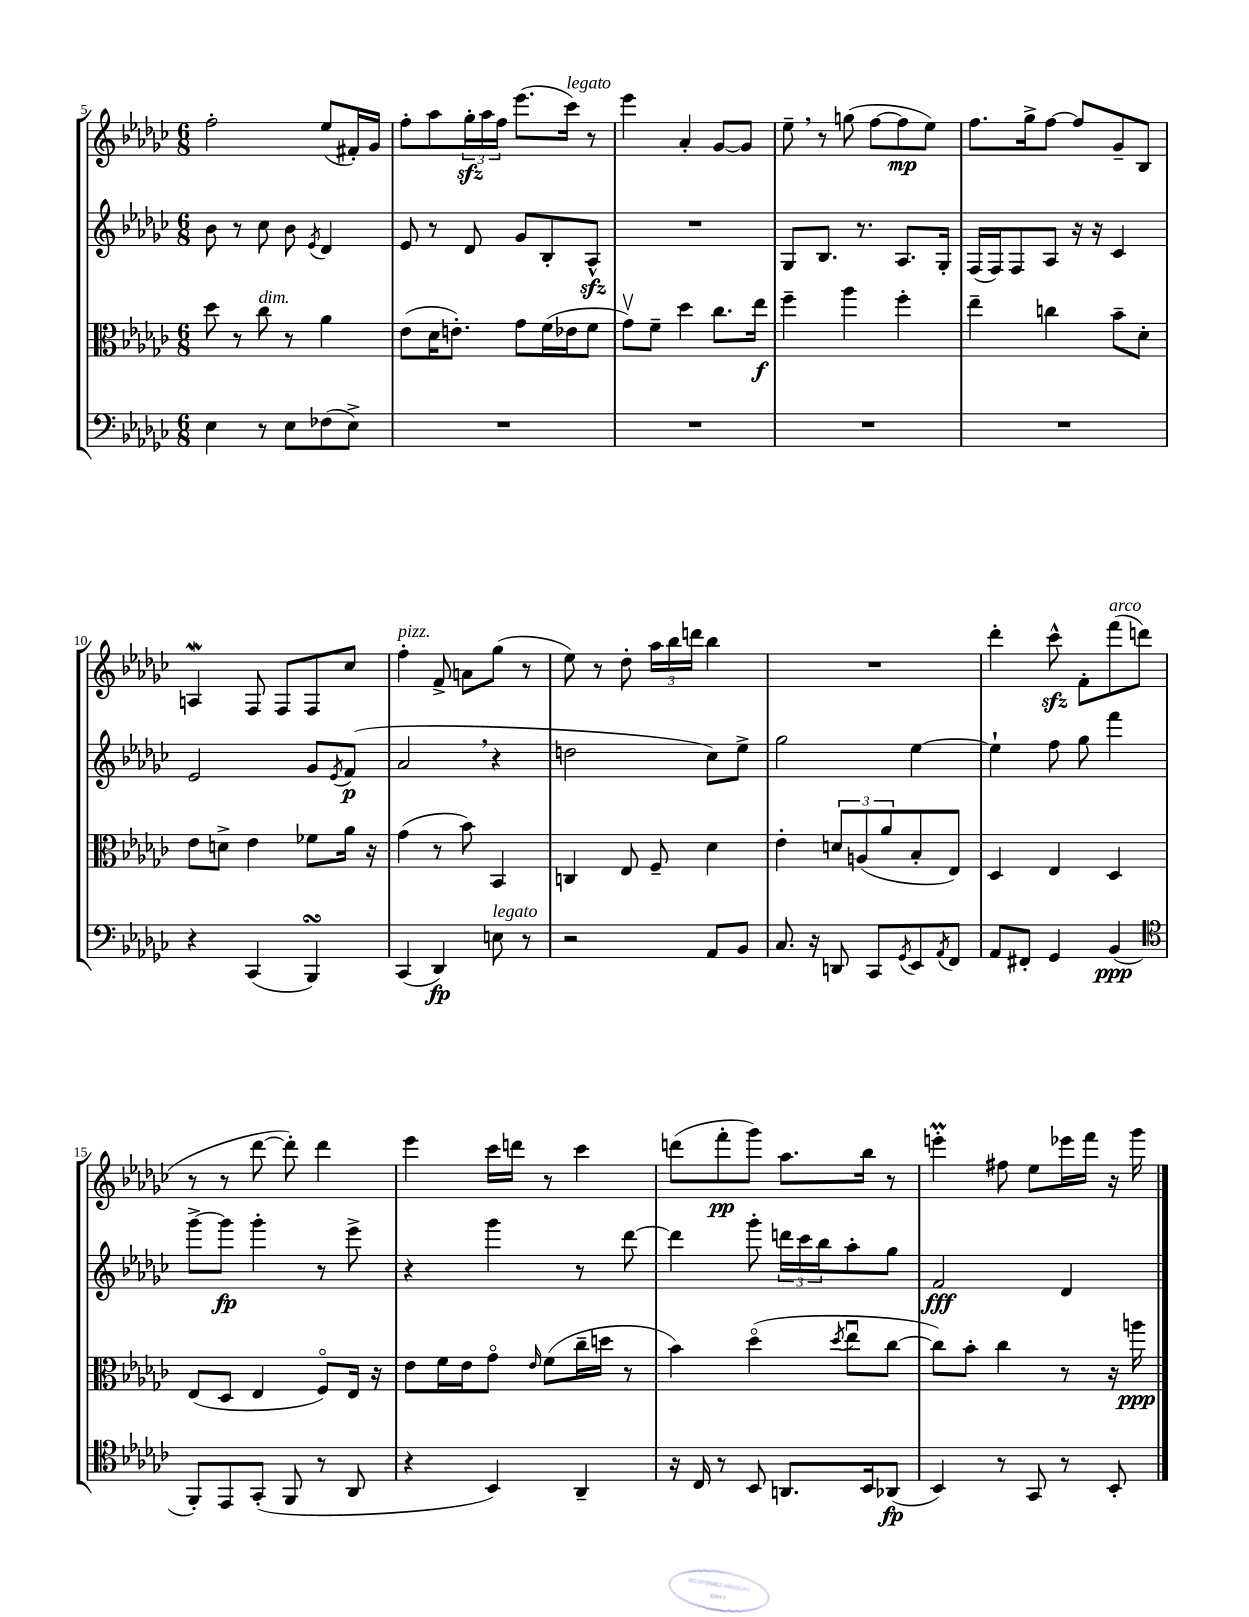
<<
\new StaffGroup <<
\new Staff = "s0" {
    \clef treble \key ges \major \numericTimeSignature \time 6/8
    f''2-. ees''8( fis'16-.) ges'16 |
    f''8-. aes''8 \tuplet 3/2 { ges''16-.\sfz aes''16 f''16 } ees'''8.( ces'''16^\markup { \italic "legato" }) r8 |
    ees'''4 aes'4-. ges'8~ ges'8 |
    ees''8-- \breathe r8 g''8( f''8~ f''8\mp ees''8) |
    f''8. ges''16-> f''8~ f''8 ges'8-- bes8 |
    a4\mordent f8 f8 f8 ces''8 |
    f''4-.^\markup { \italic "pizz." } f'8-> a'8 ges''8( r8 |
    ees''8) r8 des''8-. \tuplet 3/2 { aes''16 bes''16 d'''16 } bes''4 |
    R2. |
    des'''4-. ces'''8-^\sfz f'8-. f'''8^\markup { \italic "arco" }( d'''8 |
    r8 r8 des'''8~ des'''8-.) des'''4 |
    ees'''4 ces'''16 d'''16 r8 ces'''4 |
    d'''8( f'''8-.\pp ges'''8) aes''8. bes''16 r8 |
    e'''4-.\prall fis''8 ees''8 ees'''16 f'''16 r16 ges'''16 \bar "|." |
}
\new Staff = "s1" {
    \clef treble \key ges \major \numericTimeSignature \time 6/8
    bes'8 r8 ces''8 bes'8 \acciaccatura { ees'8 } des'4 |
    ees'8 r8 des'8 ges'8 bes8-. aes8-^\sfz |
    R2. |
    ges8 bes8. r8. aes8. ges16-. |
    f16( f16) f8 aes8 r16 r16 ces'4 |
    ees'2 ges'8 \acciaccatura { ees'8 } f'8\p( |
    aes'2 \breathe r4 |
    d''2 ces''8) ees''8-> |
    ges''2 ees''4~ |
    ees''4-! f''8 ges''8 f'''4 |
    ges'''8~-> ges'''8\fp ges'''4-. r8 ees'''8-> |
    r4 ges'''4 r8 des'''8~ |
    des'''4 ges'''8-. \tuplet 3/2 { d'''16 ces'''16 bes''16 } aes''8-. ges''8 |
    f'2\fff des'4 \bar "|." |
}
\new Staff = "s2" {
    \clef alto \key ges \major \numericTimeSignature \time 6/8
    des''8 r8 ces''8^\markup { \italic "dim." } r8 aes'4 |
    ees'8( des'16 e'8.-.) ges'8 f'16( ees'16 f'8 |
    ges'8\upbow) f'8-- des''4 ces''8. ees''16\f |
    f''4-- aes''4 f''4-. |
    ees''4-- c''4 bes'8-- des'8-. |
    ees'8 d'8-> ees'4 fes'8 aes'16 r16 |
    ges'4( r8 bes'8) bes,4 |
    c4 ees8 f8-- des'4 |
    ees'4-. \tuplet 3/2 { d'8 a8( aes'8 } bes8-. ees8) |
    des4 ees4 des4 |
    ees8( des8 ees4 f8\flageolet) ees16 r16 |
    ees'8 f'16 ees'16 ges'8\flageolet \grace { ees'16 } f'8( ces''16-- d''16 r8 |
    bes'4) des''4\flageolet( \acciaccatura { des''8 } ees''8\downbow ces''8~ |
    ces''8) bes'8-. ces''4 r8 r16 a''16\ppp \bar "|." |
}
\new Staff = "s3" {
    \clef bass \key ges \major \numericTimeSignature \time 6/8
    ees4 r8 ees8 fes8( ees8->) |
    R2. |
    R2. |
    R2. |
    R2. |
    r4 ces,4( bes,,4\turn) |
    ces,4( des,4\fp) e8^\markup { \italic "legato" } r8 |
    r2 aes,8 bes,8 |
    ces8. r16 d,8 ces,8 \acciaccatura { ges,8 } ees,8 \acciaccatura { aes,8 } f,8 |
    aes,8 fis,8-. ges,4 bes,4\ppp( |
    \clef tenor f,8-.) ees,8 ges,8-.( f,8 r8 aes,8 |
    r4 bes,4) aes,4-- |
    r16 ces16 r8 bes,8 a,8. bes,16 aes,8\fp( |
    bes,4) r8 ges,8 r8 bes,8-. \bar "|." |
}
>>
>>
\layout { \context { \Score currentBarNumber = #5 } }
